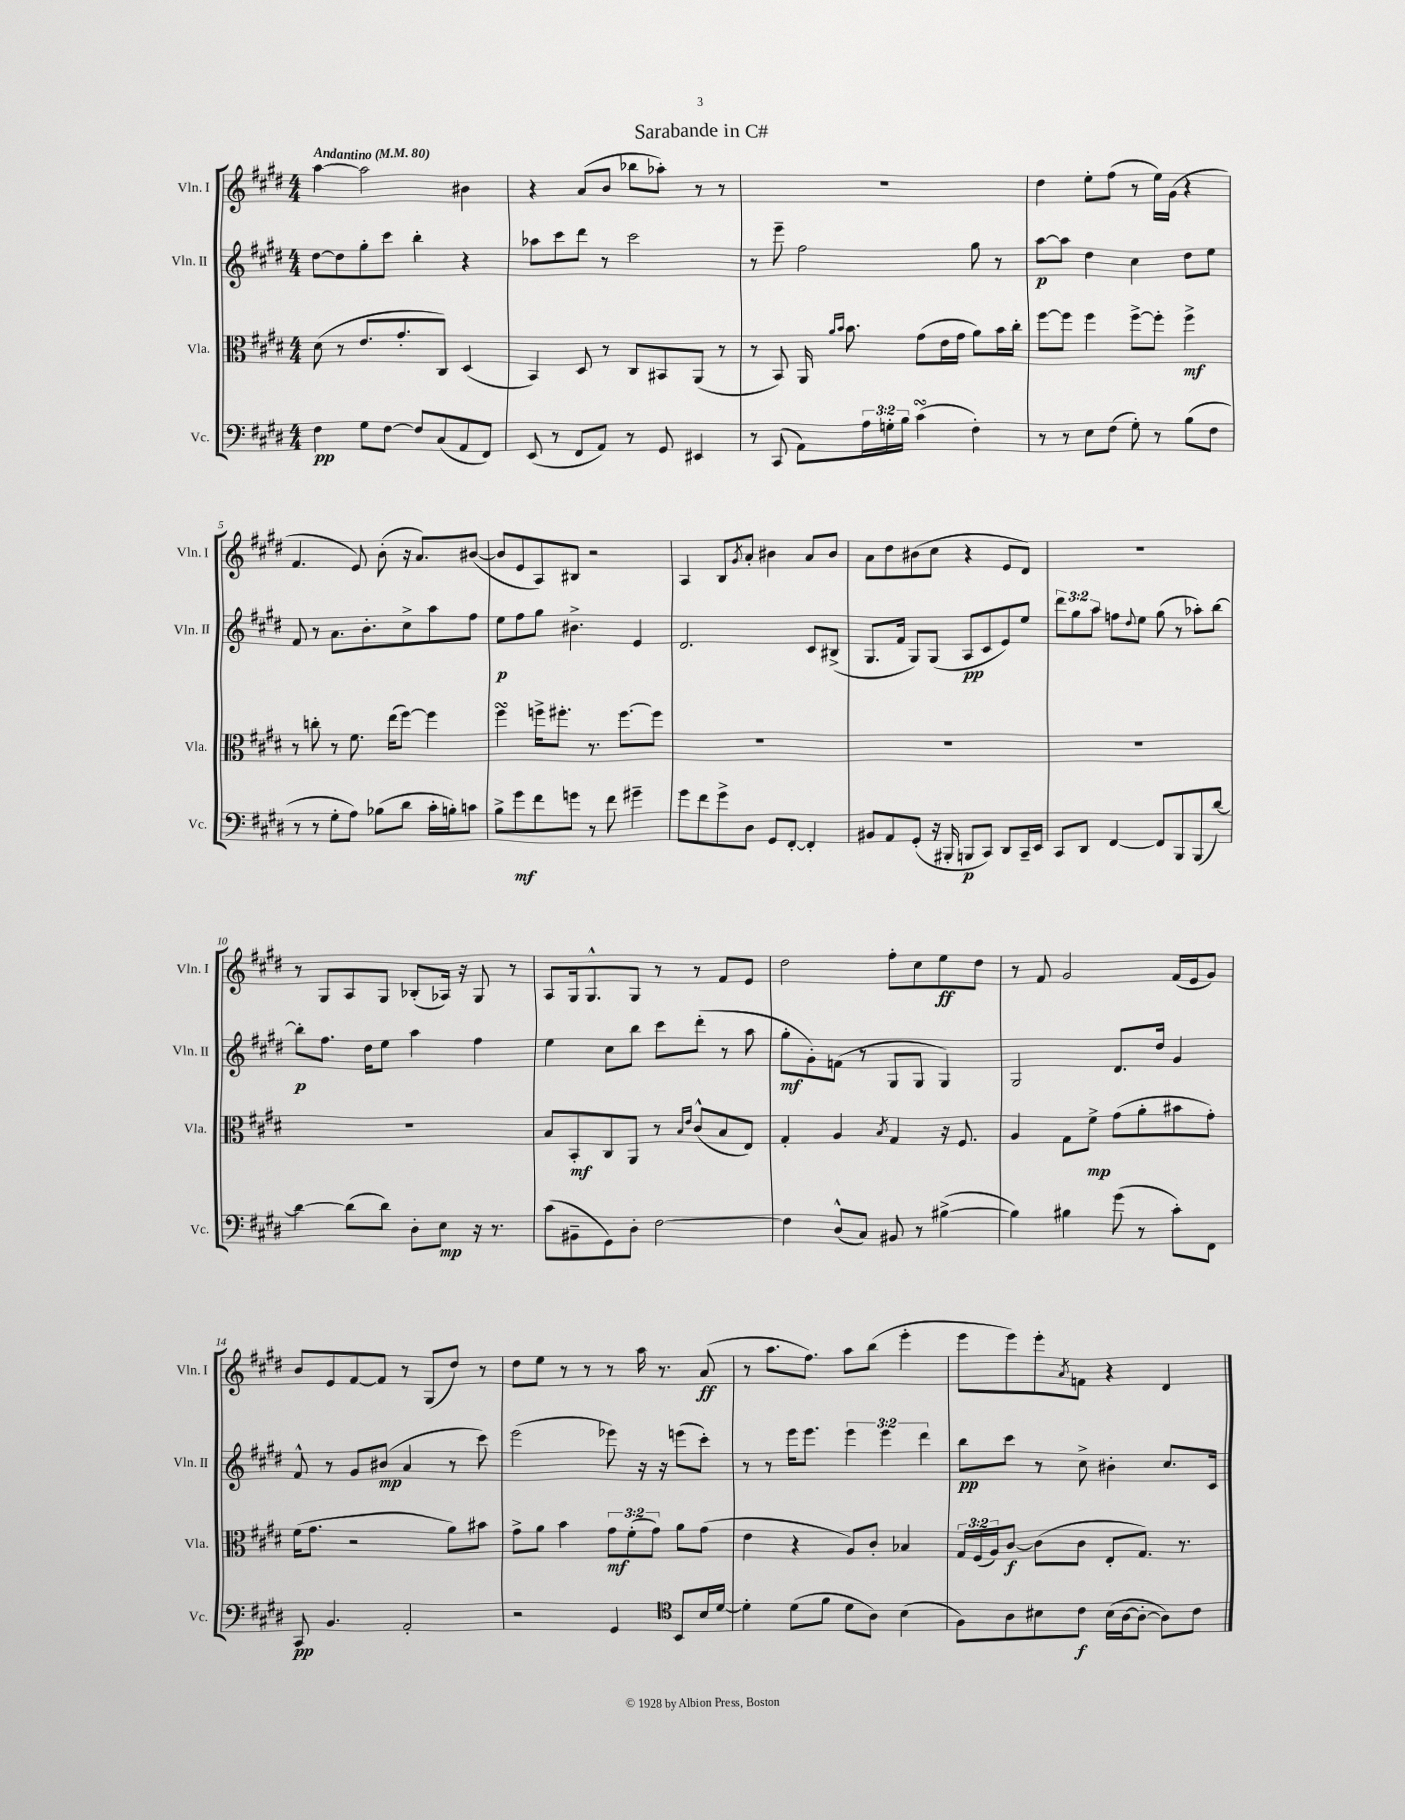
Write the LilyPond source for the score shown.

\header { title = "Sarabande in C#" }
<<
\new StaffGroup <<
\new Staff = "s0" \with { instrumentName = "Vln. I" shortInstrumentName = "Vln. I" } {
    \clef treble \key e \major \numericTimeSignature \time 4/4 \tempo "Andantino" 4 = 80
    a''4~ a''2 bis'4 |
    r4 a'8( b'8 bes''8 aes''8-.) r8 r8 |
    r1 |
    dis''4 e''8-. fis''8( r8 e''16) gis'16( r4 |
    fis'4. e'8) b'8-.( r16 a'8.) bis'8~( |
    bis'8 e'8 a8) bis8 r2 |
    a4 b8 \acciaccatura { gis'8 } a'8-. bis'4 a'8 bis'8 |
    a'8 dis''8 bis'8( cis''8 r4 e'8 dis'8) |
    R1 |
    r8 gis8 a8 gis8 bes8-.( aes16) r16 gis8 r8 |
    a8 gis16 gis8.-^ gis8 r8 r8 fis'8 e'8 |
    dis''2 fis''8-. cis''8 e''8\ff dis''8 |
    r8 fis'8 gis'2 fis'16( e'16 gis'8) |
    b'8 e'8 fis'8~ fis'8 r8 gis8( dis''8) r8 |
    dis''8 e''8 r8 r8 r8 a''16 r8. a'8\ff( |
    r8 a''8. fis''8.) a''8 b''8( e'''4-. |
    e'''8 e'''8) e'''8-. \acciaccatura { a'8 } f'8 r4 dis'4 \bar "|." |
}
\new Staff = "s1" \with { instrumentName = "Vln. II" shortInstrumentName = "Vln. II" } {
    \clef treble \key e \major \numericTimeSignature \time 4/4 \override Staff.TupletNumber.text = #tuplet-number::calc-fraction-text
    dis''8~ dis''8 gis''8-. cis'''8 b''4-. r4 |
    aes''8 cis'''8 dis'''8 r8 cis'''2 |
    r8 e'''8-- fis''2 gis''8 r8 |
    a''8~\p a''8 dis''4 cis''4 dis''8 e''8 |
    fis'8 r8 a'8. b'8.-. cis''8-> a''8 fis''8 |
    e''8\p fis''8 gis''8 bis'4.-> e'4 |
    dis'2. cis'8 bis8->( |
    gis8. fis'16 gis8) gis8( a8\pp cis'8 e'8) e''8 |
    \tuplet 3/2 { dis'''8 gis''8 a''8 } f''8 \appoggiatura { dis''8 } e''8 gis''8( r8 aes''8-.) b''8~ |
    b''8-.\p fis''8. dis''16 e''8 a''4 fis''4 |
    e''4 cis''8 b''8 cis'''8 dis'''8-.( r8 a''8 |
    gis''8-.\mf gis'8-.) f'8( r8 gis8 gis8 gis4) |
    gis2 dis'8. dis''16 gis'4 |
    fis'8-^ r8 gis'8 bis'8\mp( a'4 r8 cis'''8) |
    e'''2( ees'''8) r16 r16 e'''8( cis'''8-.) |
    r8 r8 e'''16 e'''8. \tuplet 3/2 { e'''4 e'''4 dis'''4 } |
    b''8\pp cis'''8 r8 cis''8-> bis'4-. cis''8. cis'16 \bar "|." |
}
\new Staff = "s2" \with { instrumentName = "Vla." shortInstrumentName = "Vla." } {
    \clef alto \key e \major \numericTimeSignature \time 4/4 \override Staff.TupletNumber.text = #tuplet-number::calc-fraction-text
    dis'8( r8 e'8. gis'8.-. cis8) dis4( |
    b,4) dis8 r8 cis8 bis,8 a,8( r8 |
    r8 b,8) a,16 \grace { a'16 b'16 } b'8. gis'8( e'16 gis'16 a'8) b'16 cis''16-. |
    fis''8~ fis''8 fis''4 fis''8~-> fis''8-. fis''4->\mf |
    r8 c''8-. r8 fis'8. e''16( fis''8~) fis''4 |
    fis''4\turn f''16-> fis''8.-. r8. fis''8.~ fis''8 |
    R1 |
    R1 |
    R1 |
    R1 |
    b8 b,8-.\mf cis8 a,8 r8 \grace { b16 e'16 } cis'8-^( b8 e8) |
    gis4-. a4 \acciaccatura { b8 } gis4 r16 fis8. |
    a4 gis8 fis'8->\mp gis'8( a'8-. bis'8 gis'8-.) |
    fis'16( gis'8. r2 a'8) bis'8 |
    gis'8-> a'8 b'4 \tuplet 3/2 { gis'8\mf fis'8-.( gis'8) } a'8 gis'8( |
    e'4 r4 a8) cis'8-. bes4 |
    \tuplet 3/2 { gis16 fis16( a16) } cis'8~\f cis'8( cis'8 e8-. gis8.) r8. \bar "|." |
}
\new Staff = "s3" \with { instrumentName = "Vc." shortInstrumentName = "Vc." } {
    \clef bass \key e \major \numericTimeSignature \time 4/4 \override Staff.TupletNumber.text = #tuplet-number::calc-fraction-text
    fis4\pp gis8 fis8~ fis8 cis8( a,8 fis,8) |
    e,8( r8 fis,8 a,8) r8 gis,8 eis,4 |
    r8 cis,8( a,8) \tuplet 3/2 { a16 g16-. b16 } cis'4\turn( fis4-.) |
    r8 r8 e8 fis8( gis8-.) r8 b8( fis8 |
    r8 r8 gis8-. a8) bes8( dis'8 cis'16-. b16-.) c'8 |
    b8-> gis'8\mf fis'8 g'8 r8 fis'8 gis'4-- |
    gis'8 fis'8 gis'8-> dis8 gis,8 fis,8~-. fis,4-. |
    bis,8 a,8 gis,8-.( r16 bis,,16-. b,,8\p cis,8) dis,8 cis,16-- e,16 |
    cis,8 dis,8 fis,4~ fis,8 b,,8 b,,8( dis'8~) |
    dis'4~ dis'8( dis'8) dis8-. e8\mp r16 r8. |
    cis'8( bis,8-- gis,8) dis8-. fis2~ |
    fis4 dis8-^( cis8) bis,8 r8 bis4~->( |
    bis4) bis4 gis'8( r8 cis'8-.) fis,8 |
    cis,8\pp b,4. a,2-. |
    r2 gis,4 \clef tenor b,8 b16 dis'16~ |
    dis'4-. dis'8( fis'8 dis'8 a8) b4( |
    fis8) a8 bis8 cis'8\f bis16( a16~ a8~-. a8) cis'8 \bar "|." |
}
>>
>>
